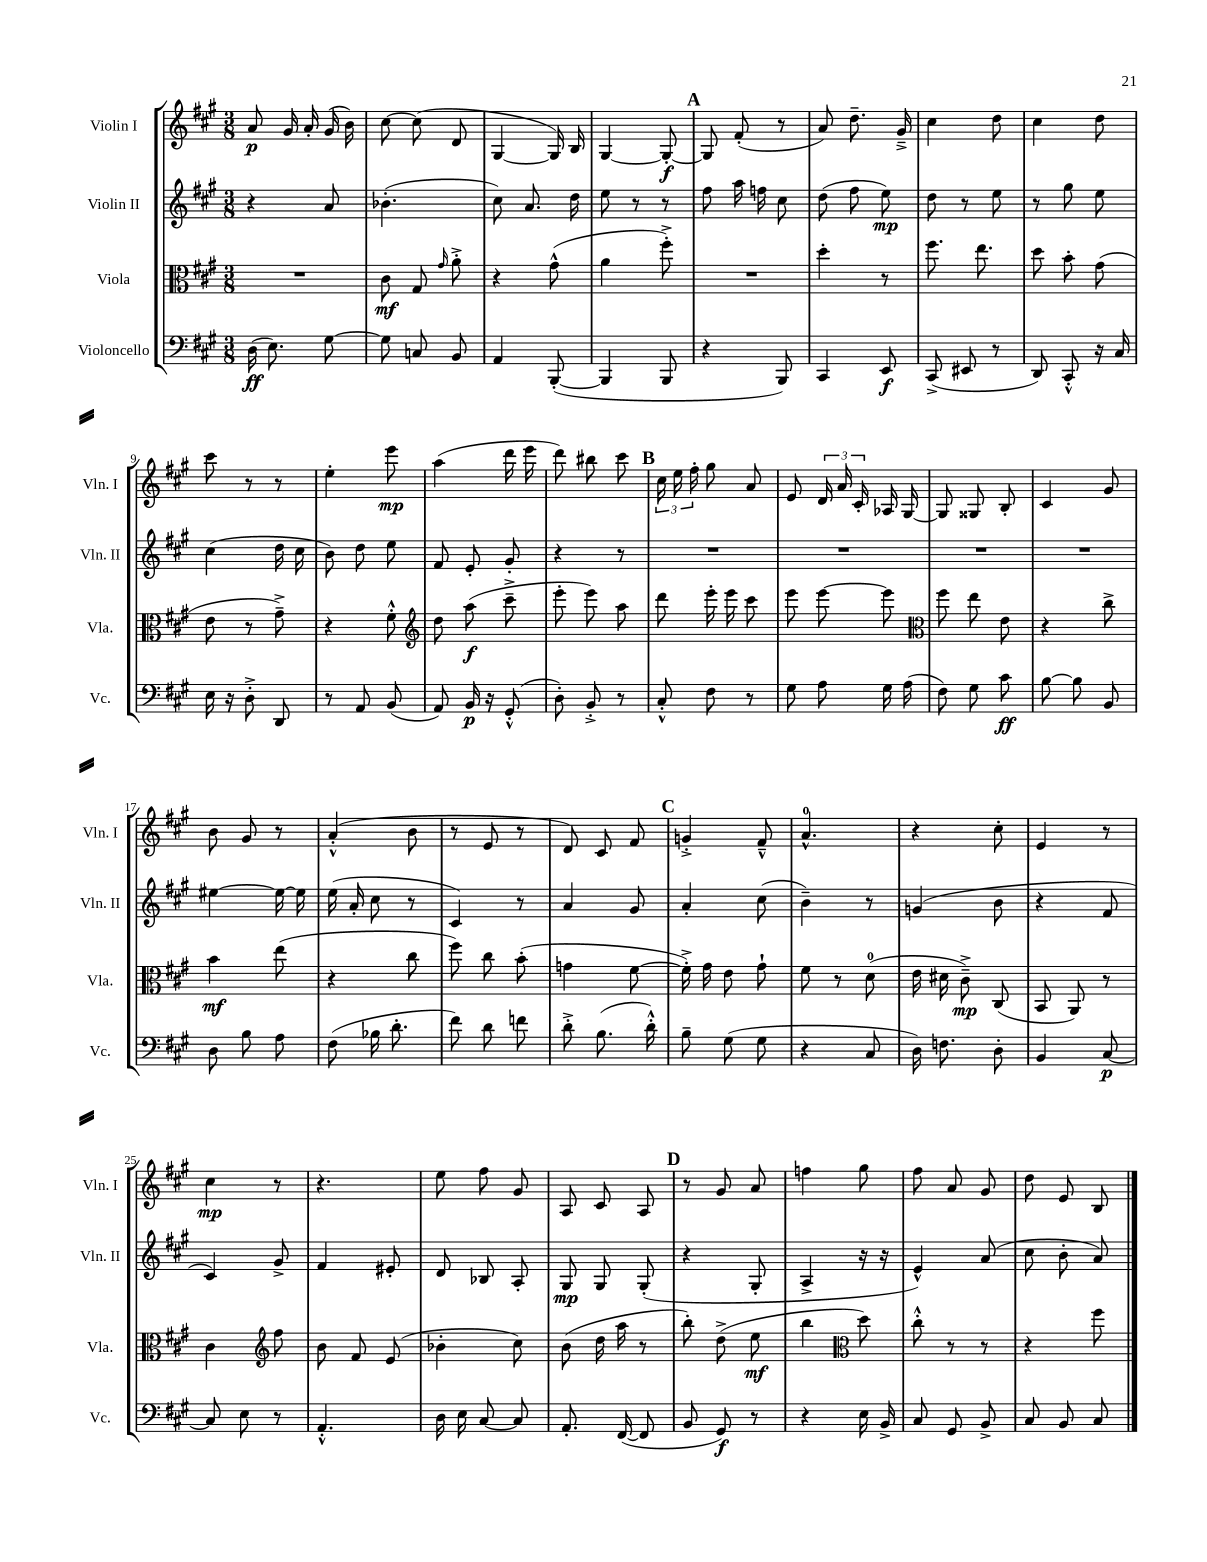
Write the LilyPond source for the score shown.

<<
\new StaffGroup <<
\new Staff = "s0" \with { instrumentName = "Violin I" shortInstrumentName = "Vln. I" } {
    \clef treble \key a \major \numericTimeSignature \time 3/8
    \autoBeamOff a'8\p gis'16 a'16-. gis'16( b'16) |
    cis''8~ cis''8( d'8 |
    gis4~ gis16) b16 |
    gis4~ gis8~-.\f |
    \mark \markup { \bold "A" } gis8 fis'8-.( r8 |
    a'8) d''8.-- gis'16---> |
    cis''4 d''8 |
    cis''4 d''8 |
    cis'''8 r8 r8 |
    e''4-. e'''8\mp |
    a''4( d'''16 e'''16 |
    d'''8) bis''8 cis'''8 |
    \mark \markup { \bold "B" } \tuplet 3/2 { cis''16 e''16 fis''16-. } gis''8 a'8 |
    e'8 \tuplet 3/2 { d'16 a'16 cis'16-. } aes16 gis16~ |
    gis8 gisis8 b8-. |
    cis'4 gis'8 |
    b'8 gis'8 r8 |
    a'4-.-^( b'8 |
    r8 e'8 r8 |
    d'8) cis'8 fis'8 |
    \mark \markup { \bold "C" } g'4-.-> fis'8---^ |
    a'4.-0-^ |
    r4 cis''8-. |
    e'4 r8 |
    cis''4\mp r8 |
    r4. |
    e''8 fis''8 gis'8 |
    a8 cis'8 a8 |
    \mark \markup { \bold "D" } r8 gis'8 a'8 |
    f''4 gis''8 |
    fis''8 a'8 gis'8 |
    d''8 e'8 b8 \bar "|." |
}
\new Staff = "s1" \with { instrumentName = "Violin II" shortInstrumentName = "Vln. II" } {
    \clef treble \key a \major \numericTimeSignature \time 3/8
    \autoBeamOff r4 a'8 |
    bes'4.-.( |
    cis''8) a'8. d''16 |
    e''8 r8 r8 |
    \mark \markup { \bold "A" } fis''8 a''16 f''16 cis''8 |
    d''8( fis''8 e''8\mp) |
    d''8 r8 e''8 |
    r8 gis''8 e''8 |
    cis''4( d''16 cis''16 |
    b'8) d''8 e''8 |
    fis'8 e'8-. gis'8-. |
    r4 r8 |
    \mark \markup { \bold "B" } R4. |
    R4. |
    R4. |
    R4. |
    eis''4~ eis''16~ eis''16 |
    e''16( a'16-. cis''8 r8 |
    cis'4) r8 |
    a'4 gis'8 |
    \mark \markup { \bold "C" } a'4-. cis''8( |
    b'4--) r8 |
    g'4( b'8 |
    r4 fis'8 |
    cis'4) gis'8-> |
    fis'4 eis'8-. |
    d'8 bes8 a8-. |
    gis8\mp gis8 gis8-.( |
    \mark \markup { \bold "D" } r4 gis8-. |
    a4-> r16 r16 |
    e'4-^) a'8( |
    cis''8 b'8-. a'8) \bar "|." |
}
\new Staff = "s2" \with { instrumentName = "Viola" shortInstrumentName = "Vla." } {
    \clef alto \key a \major \numericTimeSignature \time 3/8
    \autoBeamOff R4. |
    cis'8\mf gis8 \grace { gis'16 } a'8-.-> |
    r4 gis'8-^( |
    a'4 fis''8-.->) |
    \mark \markup { \bold "A" } R4. |
    d''4-. r8 |
    fis''8. e''8. |
    d''8 b'8-. gis'8( |
    e'8 r8 gis'8--->) |
    r4 fis'8-.-^ |
    \clef treble d''8 a''8\f( cis'''8---> |
    e'''8-. e'''8) a''8 |
    \mark \markup { \bold "B" } d'''8 e'''16-. e'''16 cis'''8 |
    e'''8 e'''8~ e'''8 |
    \clef alto fis''8 e''8 e'8 |
    r4 cis''8-> |
    b'4\mf e''8( |
    r4 cis''8 |
    fis''8) cis''8 b'8-.( |
    g'4 fis'8~ |
    \mark \markup { \bold "C" } fis'16-.->) gis'16 e'8 gis'8-! |
    fis'8 r8 d'8-0( |
    e'16 dis'16 cis'8--->\mp) cis8( |
    b,8 a,8) r8 |
    cis'4 \clef treble fis''8 |
    b'8 fis'8 e'8( |
    bes'4-. cis''8) |
    b'8( d''16 a''16 r8 |
    \mark \markup { \bold "D" } b''8-.) d''8->( e''8\mf |
    b''4 \clef alto d''8) |
    cis''8-.-^ r8 r8 |
    r4 fis''8 \bar "|." |
}
\new Staff = "s3" \with { instrumentName = "Violoncello" shortInstrumentName = "Vc." } {
    \clef bass \key a \major \numericTimeSignature \time 3/8
    \autoBeamOff d16\ff( e8.) gis8~ |
    gis8 c8 b,8 |
    a,4 b,,8~-.( |
    b,,4 b,,8 |
    \mark \markup { \bold "A" } r4 b,,8) |
    cis,4 e,8\f |
    cis,8->( eis,8 r8 |
    d,8) cis,8-.-^ r16 cis16 |
    e16 r16 d8-.-> d,8 |
    r8 a,8 b,8( |
    a,8) b,16\p r16 gis,8-.-^( |
    d8-.) b,8-.-> r8 |
    \mark \markup { \bold "B" } cis8-.-^ fis8 r8 |
    gis8 a8 gis16 a16( |
    fis8) gis8 cis'8\ff |
    b8~ b8 b,8 |
    d8 b8 a8 |
    fis8( bes16 d'8.-. |
    fis'8) d'8 f'8 |
    d'8-.-> b8.( d'16-.-^) |
    \mark \markup { \bold "C" } b8-- gis8( gis8 |
    r4 cis8 |
    d16) f8. d8-. |
    b,4 cis8~\p |
    cis8 e8 r8 |
    a,4.-.-^ |
    d16 e16 cis8~ cis8 |
    a,8.-. fis,16~( fis,8 |
    \mark \markup { \bold "D" } b,8 gis,8\f) r8 |
    r4 e16 b,16-> |
    cis8 gis,8 b,8-> |
    cis8 b,8 cis8 \bar "|." |
}
>>
>>
